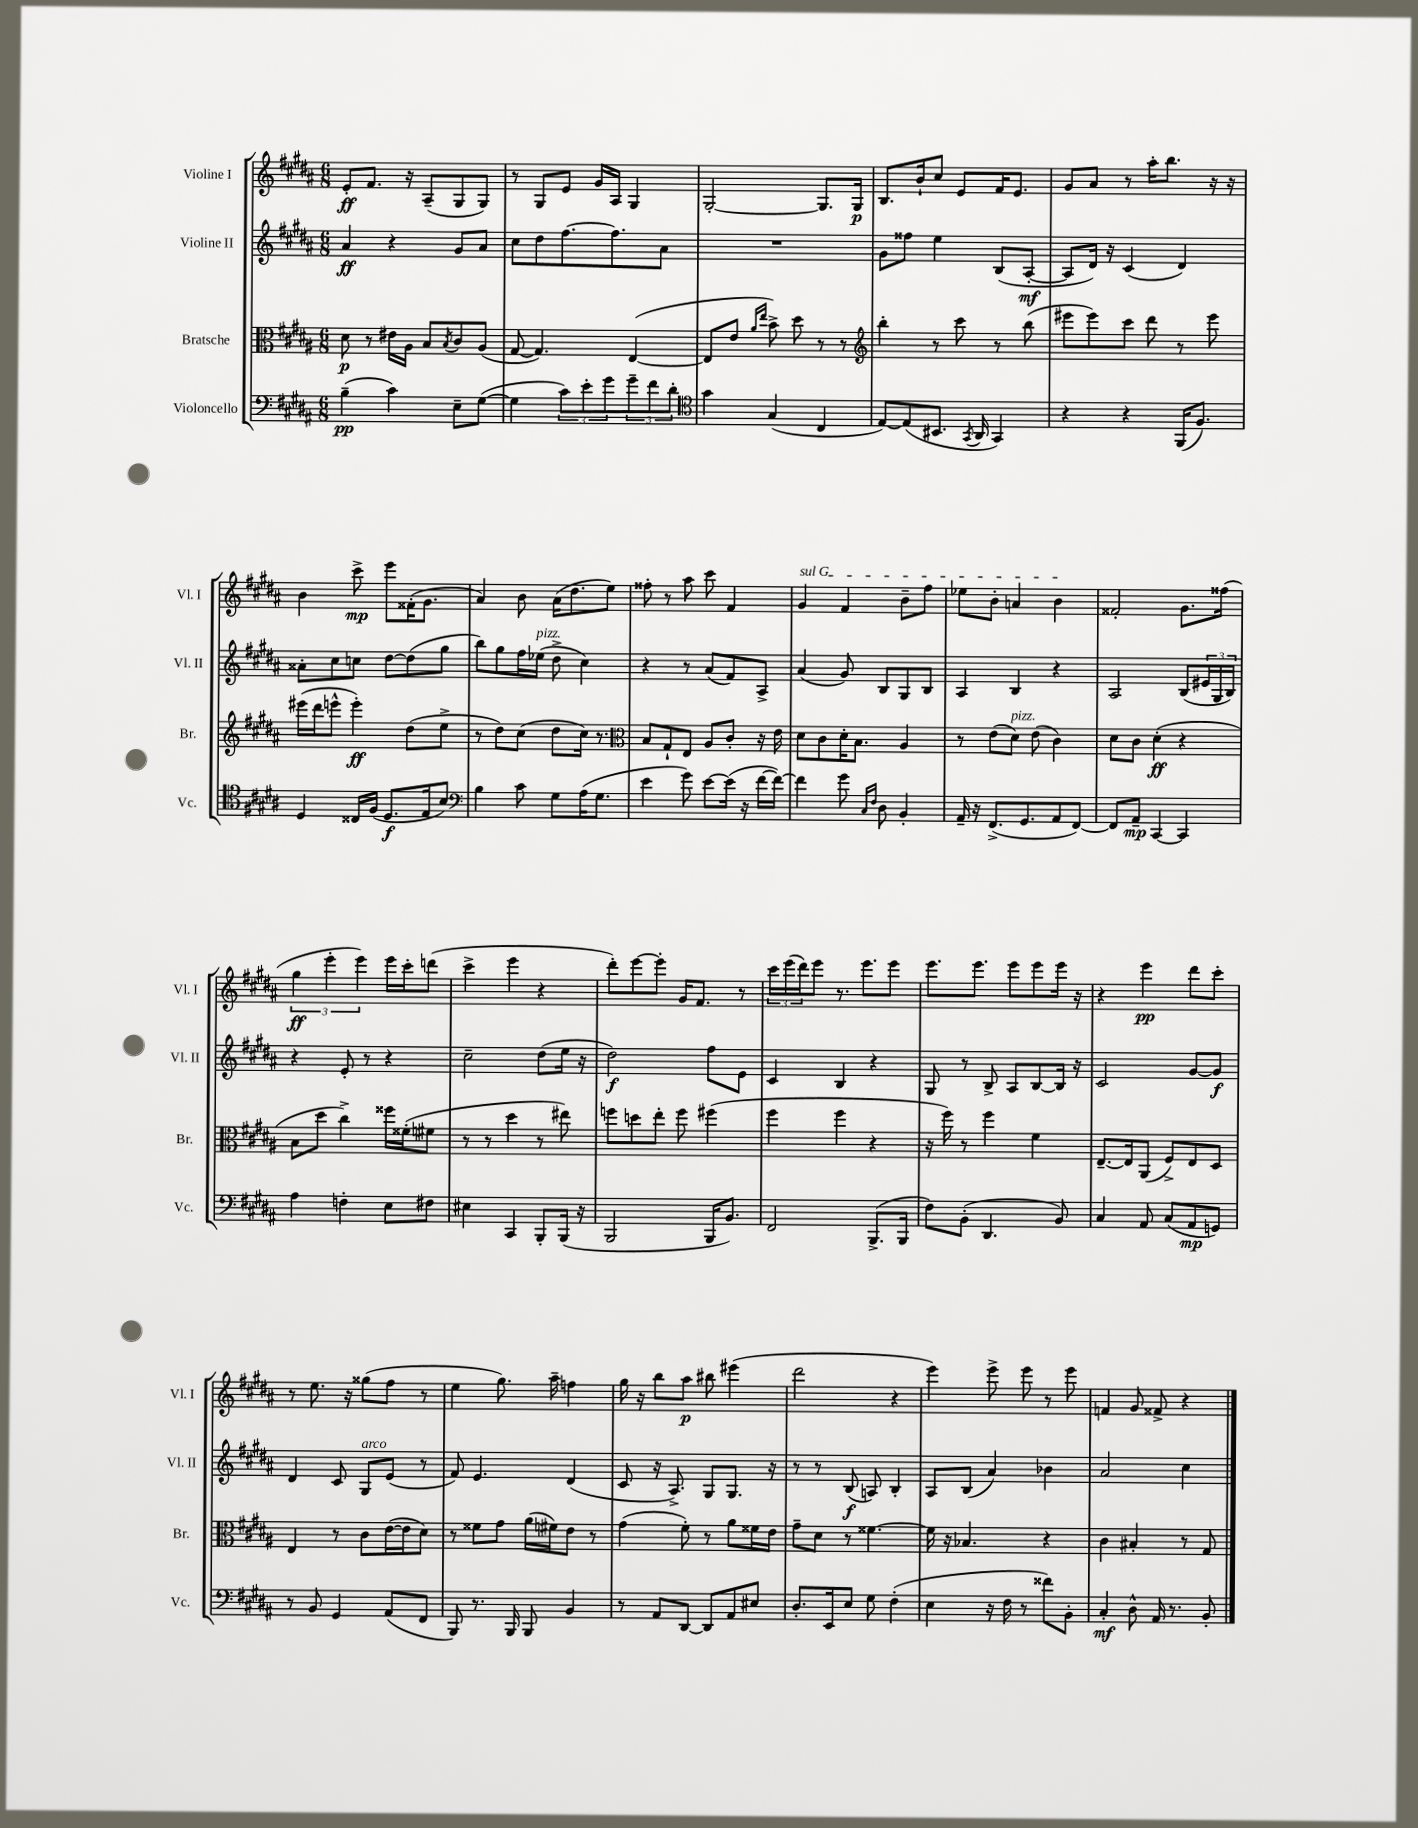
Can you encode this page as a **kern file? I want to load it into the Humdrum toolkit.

**kern	**dynam	**kern	**dynam	**kern	**dynam	**kern	**dynam
*part4	*part4	*part3	*part3	*part2	*part2	*part1	*part1
*staff4	*staff4	*staff3	*staff3	*staff2	*staff2	*staff1	*staff1
*I"Violoncello	*	*I"Bratsche	*	*I"Violine II	*	*I"Violine I	*
*I'Vc.	*	*I'Br.	*	*I'Vl. II	*	*I'Vl. I	*
*clefF4	*	*clefC3	*	*clefG2	*	*clefG2	*
*k[f#c#g#d#a#]	*	*k[f#c#g#d#a#]	*	*k[f#c#g#d#a#]	*	*k[f#c#g#d#a#]	*
*M6/8	*	*M6/8	*	*M6/8	*	*M6/8	*
=1	=1	=1	=1	=1	=1	=1	=1
(4B~\	pp	8d#\	p	4a#/	ff	8e'/L	ff
.	.	8r	.	.	.	8.f#/J	.
4c#\)	.	16e#X\LL	.	4r	.	.	.
.	.	16A#\JJ	.	.	.	16r	.
.	.	8B/L	.	.	.	(8A#~/L	.
.	.	8qB/	.	.	.	.	.
8E~\L	.	8c#/	.	8g#/L	.	8G#/	.
([8G#\J	.	(8A#/J	.	8a#/J	.	8G#/J)	.
=2	=2	=2	=2	=2	=2	=2	=2
4G#\]	.	[8G#/	.	8cc#\L	.	8r	.
.	.	4.G#/])	.	8dd#\	.	8G#/L	.
12c#\L)	.	.	.	[8.ff#\	.	8e/J	.
12e'\	.	.	.	.	.	.	.
.	.	.	.	.	.	16g#/LL	.
12g#\	.	.	.	.	.	.	.
.	.	.	.	8.ff#\]	.	16A#/JJ	.
12g#~\	.	([4E/	.	.	.	4G#/	.
12f#\	.	.	.	.	.	.	.
.	.	.	.	8a#\J	.	.	.
12d#'\J	.	.	.	.	.	.	.
=3	=3	=3	=3	=3	=3	=3	=3
*clefC4	*	*	*	*	*	*	*
4g#\	.	8E/L]	.	2.r	.	[2G#'/	.
.	.	8e/J	.	.	.	.	.
.	.	16qqa#/LL	.	.	.	.	.
.	.	16qqee/JJ	.	.	.	.	.
(4G#/	.	8b^\)	.	.	.	.	.
.	.	8dd#\	.	.	.	.	.
4C#/	.	8r	.	.	.	8.G#/L]	.
.	.	8r	.	.	.	.	.
.	.	.	.	.	.	16G#/Jk	p
=4	=4	=4	=4	=4	=4	=4	=4
*	*	*clefG2	*	*	*	*	*
[8E/L)	.	4bb'\	.	8g#\L	.	8.B/L	.
(8E/]	.	.	.	8ff##X\J	.	.	.
.	.	.	.	.	.	16b`/k	.
8.BB#X/J	.	8r	.	4ee\	.	8cc#/J	.
.	.	8ccc#\	.	.	.	8e/L	.
8qGG#/	.	.	.	.	.	.	.
16AA#/	.	.	.	.	.	.	.
4GG#/)	.	8r	.	(8B/L	.	16f#/K	.
.	.	.	.	.	.	8.e/J	.
.	.	(8bb\	.	[8A#'/J	mf	.	.
=5	=5	=5	=5	=5	=5	=5	=5
4r	.	8eee#X\L	.	8A#/L]	.	8g#/L	.
.	.	8eee#\)	.	16d#/Jk)	.	8a#/J	.
.	.	.	.	16r	.	.	.
4r	.	8ccc#\J	.	(4c#/	.	8r	.
.	.	8ddd#\	.	.	.	16aa#'\KL	.
.	.	.	.	.	.	8.bb\J	.
(16FF#/KL	.	8r	.	4d#/)	.	.	.
8.F#/J)	.	.	.	.	.	.	.
.	.	8eee#\	.	.	.	16r	.
.	.	.	.	.	.	16r	.
!!LO:LB:g=z
=6	=6	=6	=6	=6	=6	=6	=6
4D#/	.	(16eee#X\LL	.	8a##X'\L	.	4b\	.
.	.	16ddd#\J	.	.	.	.	.
.	.	8eeen^^\J	.	8cc#\	.	.	.
16C##X/LL	.	4eee'\)	ff	8ccn\J	.	8ccc#^\	mp
(16F#/JJ	.	.	.	.	.	.	.
8.D#/L	f	.	.	[8dd#\L	.	8eee\L	.
.	.	(8dd#\L	.	(8dd#\]	.	(16f##X'\K	.
16E/k	.	.	.	.	.	8.g#\J	.
8B/J)	.	8ee^\J	.	8gg#\J	.	.	.
=7	=7	=7	=7	=7	=7	=7	=7
*clefF4	*	*	*	*	*	*	*
4B\	.	8r	.	8bb\L)	.	4a#/)	.
.	.	8dd#\L)	.	8gg#\	.	.	.
8c#\	.	(8cc#\J	.	16ff#\L	.	8b\	.
!	!	!	!	!LO:TX:a:i:t=pizz.	!	!	!
.	.	.	.	(16ee-X\JJ	.	.	.
8G#\L	.	8dd#\L	.	8dd#^\	.	(16a#\KL	.
.	.	.	.	.	.	8.dd#\	.
(16A#\K	.	16cc#\Jk)	.	4cc#\)	.	.	.
8.G#\J	.	8.r	.	.	.	.	.
.	.	.	.	.	.	8ee\J)	.
=8	=8	=8	=8	=8	=8	=8	=8
*	*	*clefC3	*	*	*	*	*
4e\	.	8B/L	.	4r	.	8ff##X'\	.
.	.	8G#`/	.	.	.	8r	.
8g#\)	.	8E/J	.	8r	.	8aa#\	.
[8e\L	.	8A#/L	.	(8a#/L	.	8ccc#\	.
(16e\Jk]	.	8c#'/J	.	8f#/)	.	4f#/	.
16r	.	.	.	.	.	.	.
[16f#\LL	.	16r	.	8A#^/J	.	.	.
16f#\JJ_)	.	16e\	.	.	.	.	.
=9	=9	=9	=9	=9	=9	=9	=9
!	!	!	!	!	!	!LO:TX:a:i:t=sul G	!
4f#\]	.	8d#\L	.	(4a#/	.	4g#/	.
.	.	8c#\	.	.	.	.	.
8g#\	.	16d#'\K	.	8g#/)	.	4f#/	.
.	.	8.B\J	.	.	.	.	.
16qqC#/LL	.	.	.	.	.	.	.
16qqF#/JJ	.	.	.	.	.	.	.
8D#\	.	.	.	8B/L	.	.	.
4BB'/	.	4A#/	.	8G#/	.	8b~\L	.
.	.	.	.	8B/J	.	8ff#\J	.
=10	=10	=10	=10	=10	=10	=10	=10
16AA#~/	.	8r	.	4A#/	.	8ee-X\L	.
16r	.	.	.	.	.	.	.
(8.FF#^/L	.	(8e\L	.	.	.	8b'\J	.
!	!	!LO:TX:a:i:t=pizz.	!	!	!	!	!
.	.	8d#\J)	.	4B/	.	4an/	.
8.GG#/	.	.	.	.	.	.	.
.	.	(8e\	.	.	.	.	.
8AA#/	.	4c#\)	.	4r	.	4b\	.
[8FF#/J)	.	.	.	.	.	.	.
=11	=11	=11	=11	=11	=11	=11	=11
8FF#/L]	.	8d#\L	.	2A#/	.	2f##X'/	.
8AA#~/J	mp	8c#\J	.	.	.	.	.
[4CC#/	.	(4d#'\	ff	.	.	.	.
4CC#/]	.	4r	.	(8B/L	.	8.g#\L	.
.	.	.	.	24e#X/L	.	.	.
.	.	.	.	24G#/	.	.	.
.	.	.	.	.	.	(16ff##X\Jk	.
.	.	.	.	24B/JJ)	.	.	.
!!LO:LB:g=z
=12	=12	=12	=12	=12	=12	=12	=12
4A#\	.	8B\L	.	4r	.	6gg#\	ff
.	.	8dd#\J	.	.	.	.	.
.	.	.	.	.	.	6eee'\	.
4Fn'\	.	4cc#^\)	.	8e'/	.	.	.
.	.	.	.	.	.	6eee\)	.
.	.	.	.	8r	.	.	.
8E\L	.	16ff##X\LL	.	4r	.	16eee\LL	.
.	.	(16f##X'\J	.	.	.	16ccc#'\J	.
8F#X\J	.	8f#X\J	.	.	.	(8dddn\J	.
=13	=13	=13	=13	=13	=13	=13	=13
4E#X\	.	8r	.	2cc#~\	.	4ccc#^\	.
.	.	8r	.	.	.	.	.
4CC#/	.	4dd#\	.	.	.	4eee\	.
8BBB'/L	.	8r	.	(8dd#\L	.	4r	.
(16BBB/Jk	.	8ee#X\)	.	16ee\Jk	.	.	.
16r	.	.	.	16r	.	.	.
=14	=14	=14	=14	=14	=14	=14	=14
2BBB/	.	8ffn\L	.	2dd#\)	f	8ddd#'\L)	.
.	.	8ddn\	.	.	.	[8eee\	.
.	.	8ee'\J	.	.	.	8eee'\J]	.
.	.	8ff\	.	.	.	16g#/KL	.
.	.	.	.	.	.	8.f#/J	.
16BBB/KL	.	(4ff#X\	.	8ff#\L	.	.	.
8.BB/J)	.	.	.	.	.	.	.
.	.	.	.	8e\J	.	8r	.
=15	=15	=15	=15	=15	=15	=15	=15
2FF#/	.	4ff#\	.	4c#/	.	24ccc#\LL	.
.	.	.	.	.	.	(24eee\	.
.	.	.	.	.	.	24ddd#\J)	.
.	.	.	.	.	.	8eee\J	.
.	.	4ff#\	.	4B/	.	8.r	.
.	.	.	.	.	.	8.eee\L	.
(8.BBB^/L	.	4r	.	4r	.	.	.
.	.	.	.	.	.	8eee\J	.
16BBB/Jk	.	.	.	.	.	.	.
=16	=16	=16	=16	=16	=16	=16	=16
8F#\L)	.	16r	.	8G#/	.	8.eee\L	.
.	.	16ff#\)	.	.	.	.	.
(8BB'\J	.	8r	.	8r	.	.	.
.	.	.	.	.	.	8.eee\J	.
4.DD#/	.	4ff#\	.	8B^/	.	.	.
.	.	.	.	8A#/L	.	8eee\L	.
.	.	4f#\	.	[8B/	.	8eee\	.
8BB/)	.	.	.	16B/Jk]	.	16eee\Jk	.
.	.	.	.	16r	.	16r	.
=17	=17	=17	=17	=17	=17	=17	=17
4C#/	.	[8.E~/L	.	2c#/	.	4r	.
.	.	16E/k]	.	.	.	.	.
8AA#/	.	(8AA#/J	.	.	.	4eee\	pp
(8C#/L	.	8F#^/L)	.	.	.	.	.
8AA#/	mp	8E/	.	[8g#/L	.	8ddd#\L	.
8GGn/J)	.	8D#/J	.	8g#/J]	f	8ccc#'\J	.
!!LO:LB:g=z
=18	=18	=18	=18	=18	=18	=18	=18
8r	.	4E/	.	4d#/	.	8r	.
8BB/	.	.	.	.	.	8.ee\	.
4GG#/	.	8r	.	8c#/	.	.	.
.	.	.	.	.	.	16r	.
!	!	!	!	!LO:TX:a:i:t=arco	!	!	!
.	.	8c#\L	.	8G#/L	.	(8gg##X\L	.
(8AA#/L	.	([16e\L	.	(8e/J	.	8ff#\J	.
.	.	16e\J]	.	.	.	.	.
8FF#/J	.	8d#\J)	.	8r	.	8r	.
=19	=19	=19	=19	=19	=19	=19	=19
8BBB/)	.	8r	.	8f#/)	.	4ee\	.
8.r	.	8f##X\L	.	4.e/	.	.	.
.	.	8g#\J	.	.	.	8.gg#\)	.
16BBB/	.	.	.	.	.	.	.
8BBB/	.	(16a#\LL	.	.	.	.	.
.	.	16f#X\J)	.	.	.	16aa#~\	.
4BB/	.	8e\J	.	(4d#/	.	4ffn\	.
.	.	8r	.	.	.	.	.
=20	=20	=20	=20	=20	=20	=20	=20
8r	.	(4g#\	.	8c#/	.	16gg#\	.
.	.	.	.	.	.	16r	.
8AA#/L	.	.	.	16r	.	8bb\L	.
.	.	.	.	8.A#^/)	.	.	.
[8DD#/J	.	8f#'\)	.	.	.	8aa#\J	p
8DD#/L]	.	8r	.	8G#/L	.	8bb#X\	.
8AA#/	.	8a#\L	.	8.G#/J	.	(4eee#X\	.
8E#X/J	.	16f##X\L	.	.	.	.	.
.	.	16e\JJ	.	16r	.	.	.
=21	=21	=21	=21	=21	=21	=21	=21
8.D#'/L	.	8g#~\L	.	8r	.	2ddd#\	.
.	.	8d#\J	.	8r	.	.	.
16EE/k	.	.	.	.	.	.	.
8E/J	.	8r	.	(8B/	f	.	.
8G#\	.	[4.f##X\	.	8An/)	.	.	.
(4F#'\	.	.	.	4B'/	.	4r	.
=22	=22	=22	=22	=22	=22	=22	=22
4E\	.	16f##\]	.	8A#/L	.	4eee\)	.
.	.	16r	.	.	.	.	.
.	.	4.B-X/	.	(8B/J	.	.	.
16r	.	.	.	4a#/)	.	8eee^\	.
16F#\	.	.	.	.	.	.	.
8r	.	.	.	.	.	8eee\	.
8f##X\L)	.	4r	.	4b-X\	.	8r	.
8BB'\J	.	.	.	.	.	8eee\	.
=23	=23	=23	=23	=23	=23	=23	=23
4C#'/	mf	4c#\	.	2a#/	.	4fn/	.
8D#^^\	.	4B#X'/	.	.	.	8g#/	.
16AA#/	.	.	.	.	.	8f##X^/	.
8.r	.	.	.	.	.	.	.
.	.	8r	.	4cc#\	.	4r	.
8BB'/	.	8G#/	.	.	.	.	.
==	==	==	==	==	==	==	==
*-	*-	*-	*-	*-	*-	*-	*-
